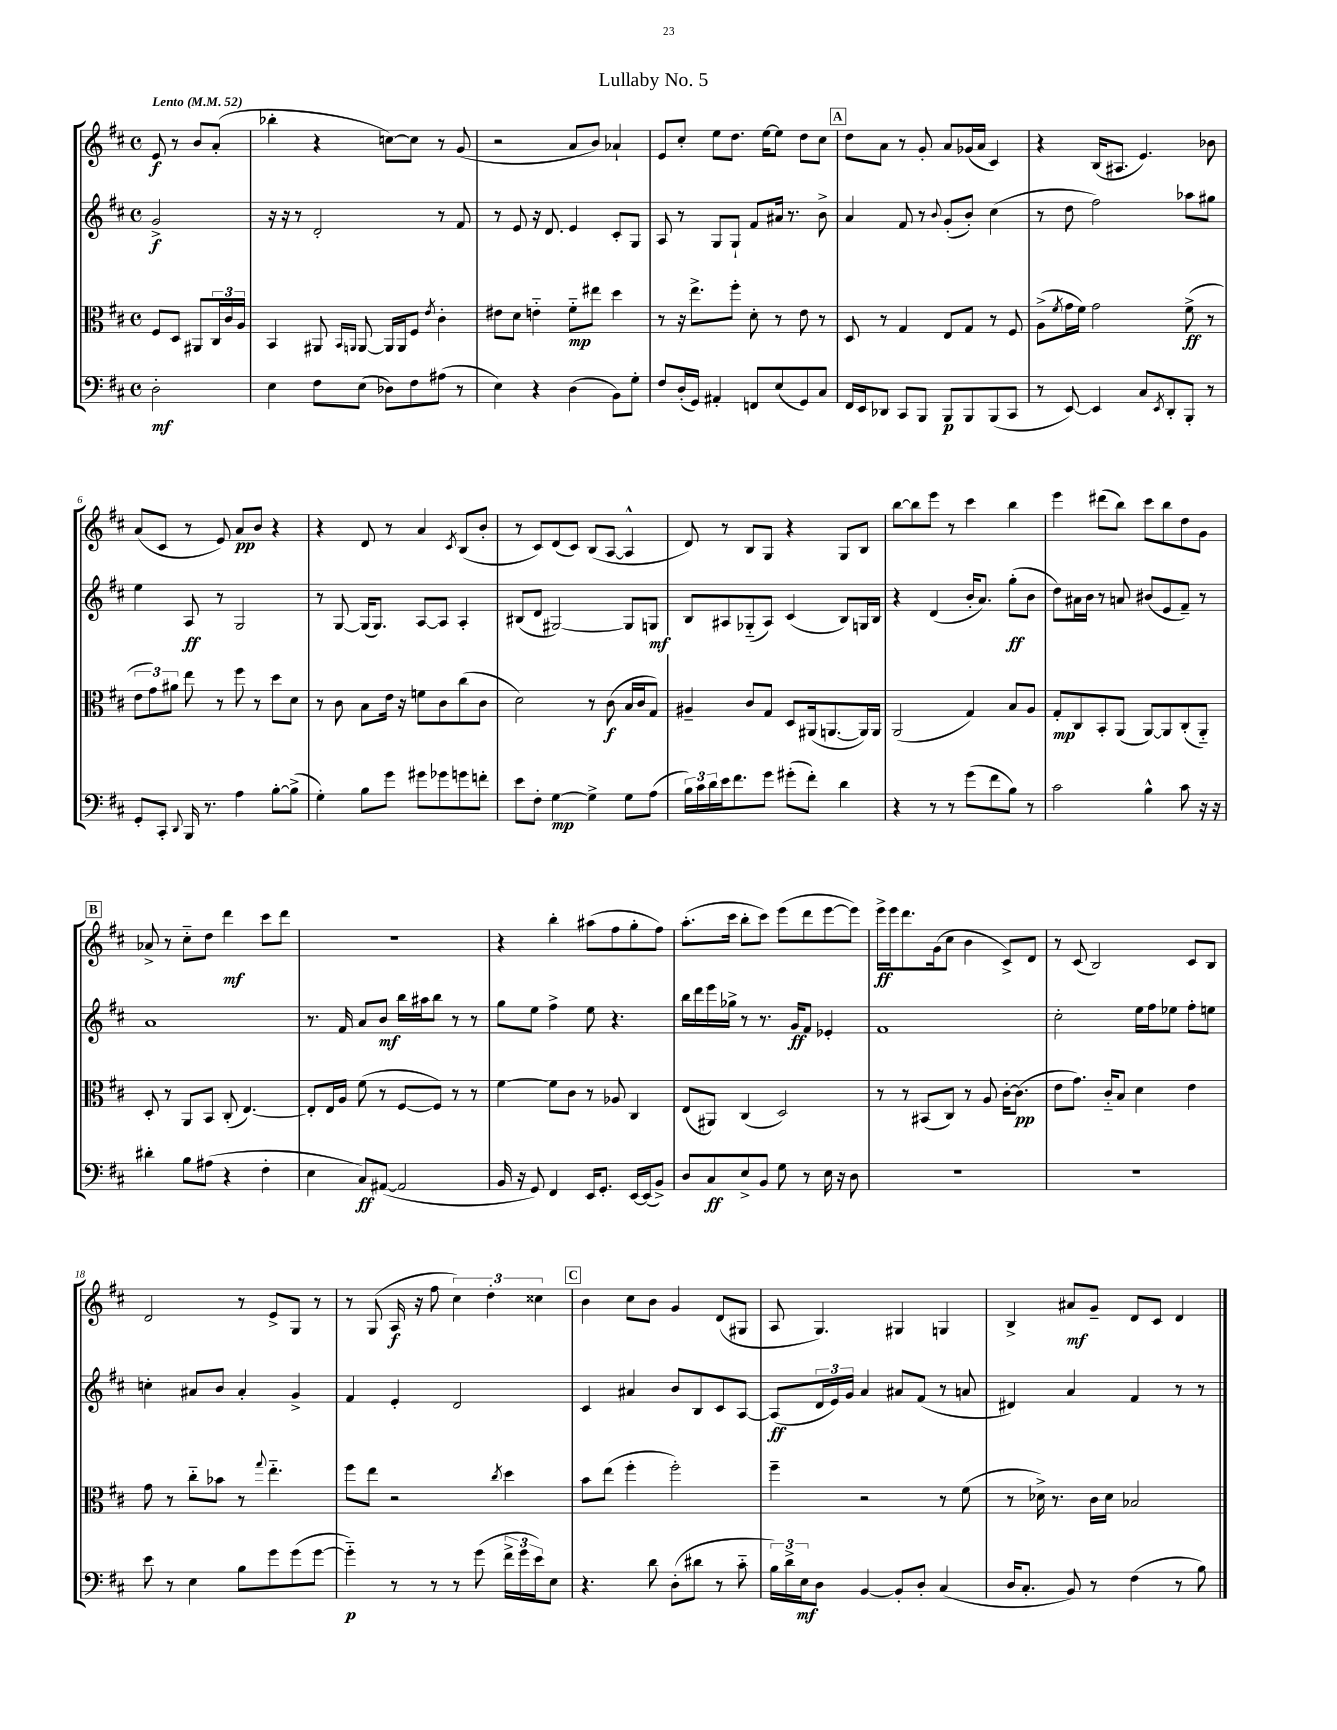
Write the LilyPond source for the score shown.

\header { title = "Lullaby No. 5" }
<<
\new StaffGroup <<
\new Staff = "s0" {
    \clef treble \key d \major \defaultTimeSignature \time 4/4 \partial 2 \tempo "Lento" 4 = 52
    e'8\f r8 b'8 a'8-.( |
    bes''4-. r4 c''8~) c''8 r8 g'8( |
    r2 a'8 b'8) aes'4-! |
    e'8 cis''8-. e''8 d''8. e''16~ e''8 d''8 cis''8 |
    \mark \markup { \box "A" } d''8 a'8 r8 g'8-. a'8 ges'16( a'16 cis'4) |
    r4 b16( ais8. e'4.) bes'8 |
    a'8( cis'8 r8 e'8) a'8\pp b'8 r4 |
    r4 d'8 r8 a'4 \acciaccatura { cis'8 } b8( b'8-. |
    r8 cis'8) d'8( cis'8) b8( a8~ a4-^ |
    d'8) r8 b8 g8 r4 g8 b8 |
    b''8~ b''8 e'''8 r8 cis'''4 b''4 |
    e'''4 dis'''8( b''8) cis'''8 b''8 d''8 g'8 |
    \mark \markup { \box "B" } aes'8-> r8 cis''8-_ d''8 d'''4\mf cis'''8 d'''8 |
    R1 |
    r4 b''4-. ais''8( fis''8 g''8-. fis''8) |
    a''8.-.( cis'''16 b''8-. cis'''8) e'''8( d'''8 e'''8~ e'''8) |
    e'''16->\ff e'''16 d'''8. g'16( cis''8 b'4 cis'8->) d'8 |
    r8 cis'8( b2) cis'8 b8 |
    d'2 r8 e'8-> g8 r8 |
    r8 g8( a16\f r16 fis''8 \tuplet 3/2 { cis''4) d''4-. cisis''4 } |
    \mark \markup { \box "C" } b'4 cis''8 b'8 g'4 d'8( gis8 |
    a8 g4.) gis4 g4 |
    b4-> ais'8\mf g'8-- d'8 cis'8 d'4 \bar "|." |
}
\new Staff = "s1" {
    \clef treble \key d \major \defaultTimeSignature \time 4/4 \partial 2
    g'2->\f |
    r16 r16 r8 d'2-. r8 fis'8 |
    r8 e'8 r16 d'8. e'4 cis'8-. g8 |
    a8 r8 g8 g8-! fis'8 ais'16 r8. b'8-> |
    \mark \markup { \box "A" } a'4 fis'8 r8 \appoggiatura { b'8 } g'8-.( b'8-.) cis''4( |
    r8 d''8 fis''2) aes''8 gis''8 |
    e''4 a8\ff r8 g2 |
    r8 g8~ g16( g8.) a8~ a8 a4-. |
    bis8( d'8 gis2~) gis8 g8\mf |
    b8 ais8 ges8-_( ais8) cis'4( b8) g16 b16 |
    r4 d'4( b'16-. a'8.) g''8-.\ff( b'8 |
    d''8) ais'16 b'16 r8 a'8 bis'8( e'8 fis'8--) r8 |
    \mark \markup { \box "B" } a'1 |
    r8. fis'16 a'8 b'8\mf b''16 ais''16 b''8 r8 r8 |
    g''8 e''8 fis''4-> e''8 r4. |
    b''16 d'''16 e'''16 ges''16-> r8 r8. g'16\ff fis'8 ees'4-. |
    fis'1 |
    cis''2-. e''16 fis''16 ees''8 fis''8-. e''8 |
    c''4-. ais'8 b'8 ais'4-. g'4-> |
    fis'4 e'4-. d'2 |
    \mark \markup { \box "C" } cis'4 ais'4 b'8 b8 cis'8 a8~ |
    a8\ff( \tuplet 3/2 { d'16 e'16) g'16 } a'4 ais'8 fis'8( r8 a'8 |
    dis'4) a'4 fis'4 r8 r8 \bar "|." |
}
\new Staff = "s2" {
    \clef alto \key d \major \defaultTimeSignature \time 4/4 \partial 2
    fis8 d8 ais,8 \tuplet 3/2 { cis16 cis'16 a16 } |
    b,4 ais,8 \grace { b,16 a,16 } a,8~ a,16 a,16 fis8 \acciaccatura { e'8 } cis'4-. |
    eis'8 d'8 e'4-_ fis'8-_\mp eis''8 d''4 |
    r8 r16 e''8.-> fis''8-. d'8-. r8 e'8 r8 |
    \mark \markup { \box "A" } d8 r8 g4 e8 g8 r8 fis8 |
    a8->( \acciaccatura { fis'8 } g'16 fis'16) g'2 fis'8->\ff( r8 |
    \tuplet 3/2 { e'8 g'8) ais'8 } e''8 r8 fis''8 r8 d''8 d'8 |
    r8 cis'8 b8 e'16 r16 f'8 cis'8 cis''8( cis'8 |
    d'2) r8 cis'8\f( b16 cis'16 g8) |
    ais4-- cis'8 g8 d8 ais,16( a,8.~ a,16) a,16 |
    a,2( g4) b8 a8 |
    g8-.\mp cis8 b,8-. a,8( a,8~) a,8 cis8-.( a,8-_) |
    \mark \markup { \box "B" } d8-. r8 a,8 b,8 cis8-.( e4.~) |
    e8-. e16 a16 fis'8( r8 fis8~ fis8) r8 r8 |
    fis'4~ fis'8 cis'8 r8 aes8 cis4 |
    e8( ais,8) cis4( d2) |
    r8 r8 bis,8( cis8) r8 a8 cis'16~-. cis'8.\pp( |
    e'8 g'8.) cis'16-_ b8 d'4 e'4 |
    g'8 r8 cis''8-_ bes'8 r8 \appoggiatura { g''8 } e''4.-_ |
    fis''8 e''8 r2 \acciaccatura { cis''8 } d''4 |
    \mark \markup { \box "C" } b'8 e''8( fis''4-. fis''2-.) |
    fis''4-- r2 r8 fis'8( |
    r8 des'16->) r8. cis'16 des'16 bes2 \bar "|." |
}
\new Staff = "s3" {
    \clef bass \key d \major \defaultTimeSignature \time 4/4 \partial 2
    d2-.\mf |
    e4 fis8 e8( des8) fis8 ais8( r8 |
    e4) r4 d4( b,8) g8-. |
    fis8 d16-.( g,16) ais,4-. f,8 e8( g,8) cis8 |
    \mark \markup { \box "A" } fis,16 e,16 des,8 cis,8 b,,8 b,,8\p b,,8 b,,8( cis,8 |
    r8 e,8~) e,4 cis8 \acciaccatura { e,8 } d,8-. b,,8-. r8 |
    g,8-. cis,8-. \appoggiatura { d,8 } b,,16 r8. a4 b8~-. b8->( |
    g4-.) b8 g'8 gis'8 ges'8 g'8 f'8-. |
    e'8 fis8-. g4~\mp g4-> g8 a8( |
    \tuplet 3/2 { b16) cis'16 d'16 } e'16 fis'8. g'8 gis'8-.( fis'8-.) d'4 |
    r4 r8 r8 g'8( fis'8 b8) r8 |
    cis'2 b4-^ cis'8 r16 r16 |
    \mark \markup { \box "B" } dis'4-. b8 ais8( r4 fis4-. |
    e4 cis8\ff) ais,8~( ais,2 |
    b,16 r16 g,8) fis,4 e,16 g,8.-. e,16~ e,16( b,8->) |
    d8 cis8\ff e8-> b,8 g8 r8 e16 r16 d8 |
    R1 |
    R1 |
    e'8 r8 e4 b8 g'8 g'8( g'8~ |
    g'4-_\p) r8 r8 r8 g'8( \tuplet 3/2 { fis'16-> g'16 e'16) } e8 |
    \mark \markup { \box "C" } r4. d'8 d8-.( dis'8 r8 cis'8-_ |
    \tuplet 3/2 { b16) d'16-> e16\mf } d8 b,4~ b,8-. d8-. cis4( |
    d16 cis8.-. b,8) r8 fis4( r8 b8) \bar "|." |
}
>>
>>
